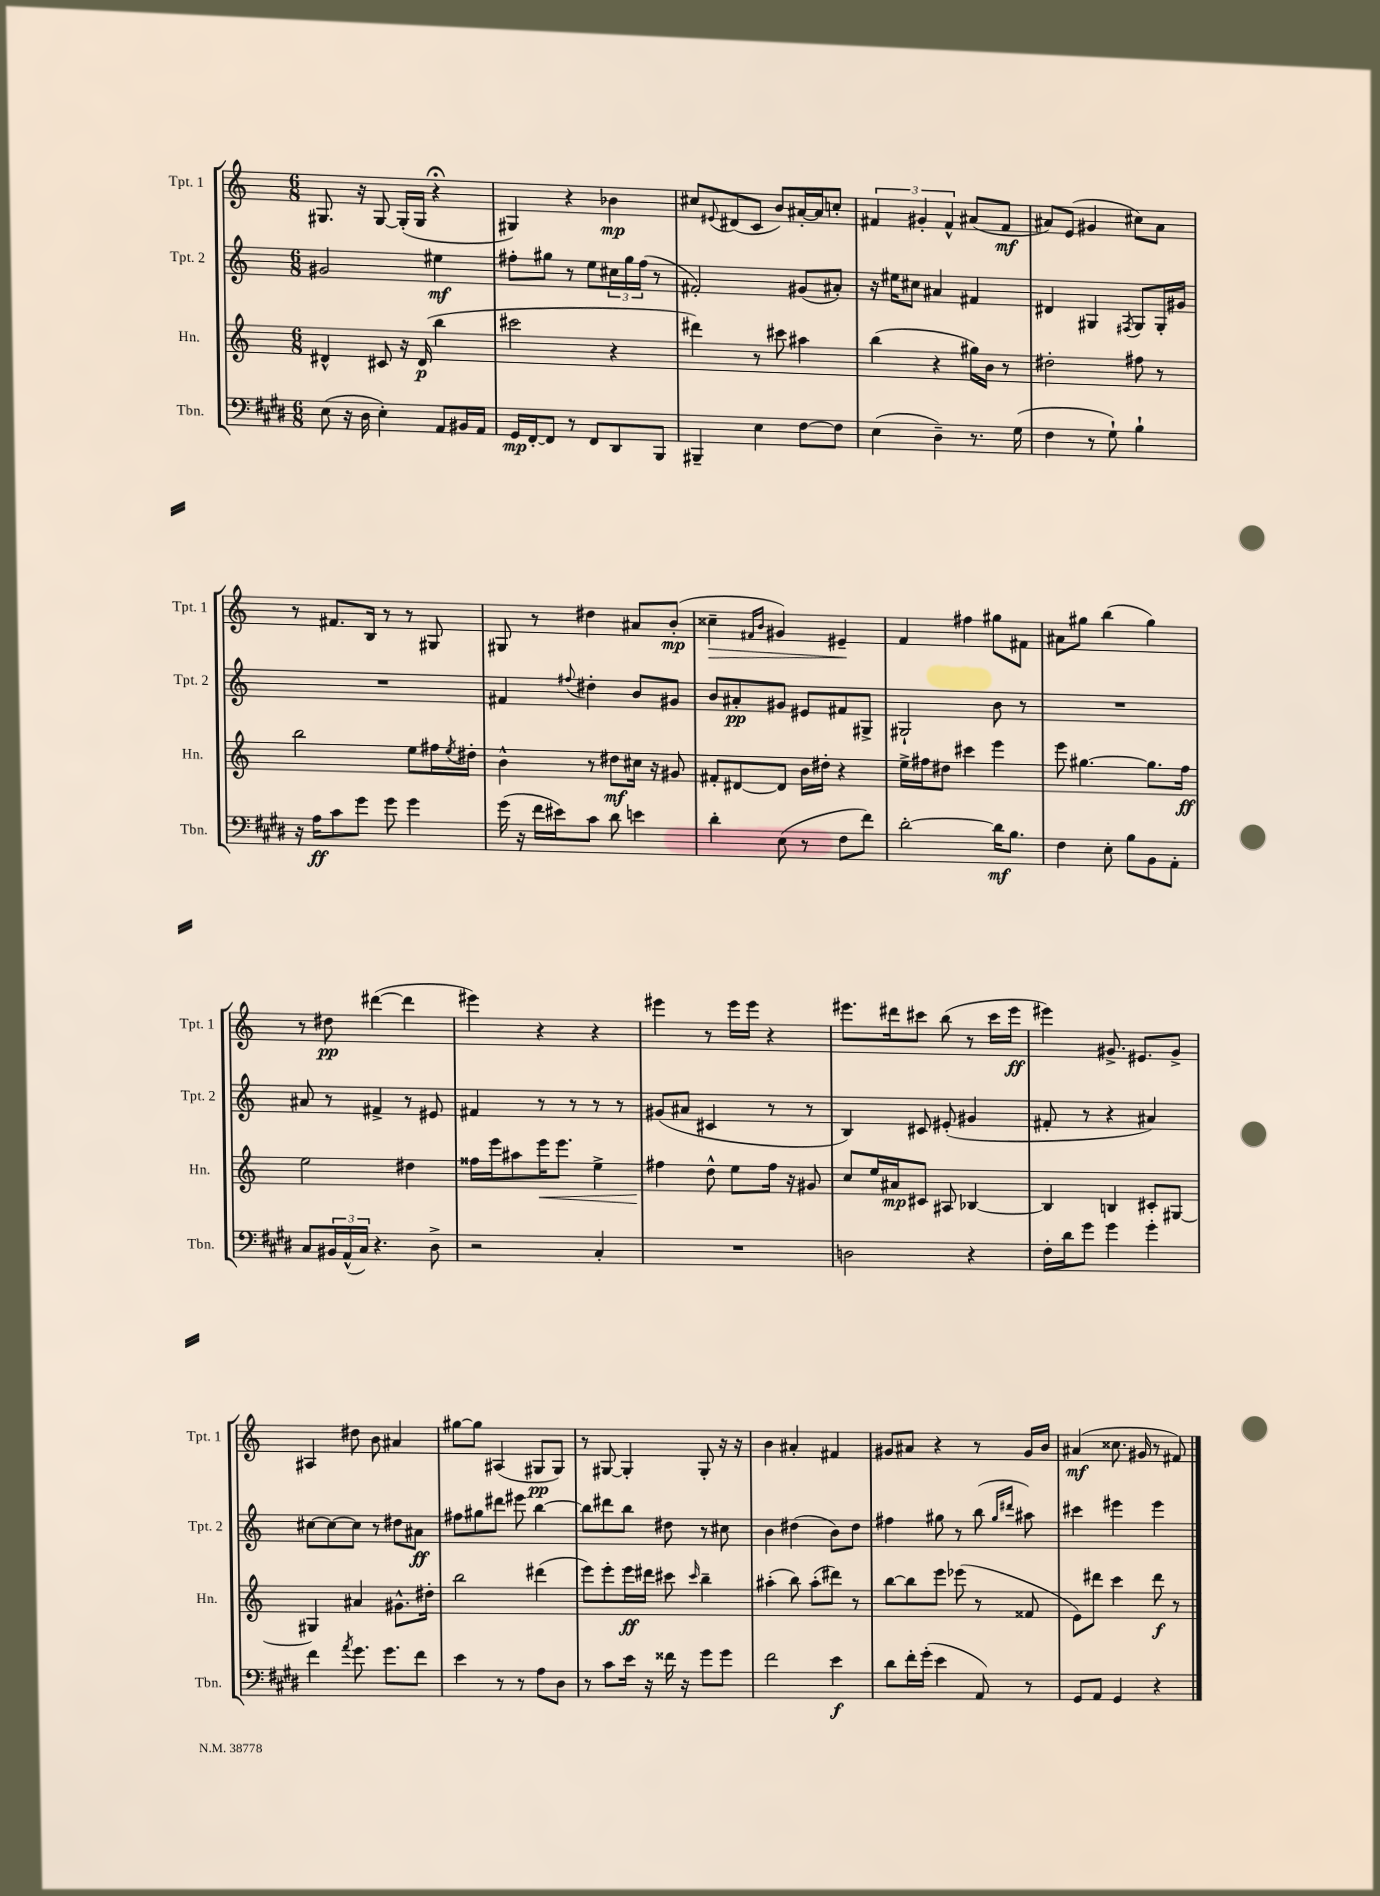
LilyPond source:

<<
\new StaffGroup <<
\new Staff = "s0" \with { instrumentName = "Tpt. 1" shortInstrumentName = "Tpt. 1" } {
    \clef treble \key c \major \numericTimeSignature \time 6/8
    gis8. r16 gis8~ gis16-.( gis16 r4\fermata |
    gis4) r4 bes'4\mp |
    cis''8 \appoggiatura { eis'8 } dis'8( c'8 b'8) ais'16~-. ais'16 c''8-. |
    \tuplet 3/2 { fis'4 gis'4-. fis'4-^ } ais'8( fis'8\mf |
    ais'8) e'8( gis'4 cis''8) ais'8 |
    r8 fis'8. b16 r8 r8 gis8 |
    gis8 r8 dis''4 ais'8 b'8-.\mp( |
    cisis''4--\> \grace { fis'16 b'16 } gis'4) eis'4--\! |
    f'4 fis''4 gis''8 fis'8 |
    ais'8 gis''8 b''4( gis''4) |
    r8 dis''8\pp dis'''4~( dis'''4 |
    eis'''4) r4 r4 |
    eis'''4 r8 eis'''16 eis'''16 r4 |
    eis'''8. dis'''16 cis'''8 b''8( r8 cis'''16 eis'''16\ff |
    eis'''4) gis'8.-> eis'8. gis'8-> |
    ais4 dis''8 b'8 ais'4 |
    gis''8~ gis''8 ais4( gis8\pp gis8) |
    r8 gis8~ gis4-. gis8-. r16 r16 |
    b'4 ais'4-. fis'4 |
    gis'8 ais'8 r4 r8 gis'16 b'16 |
    ais'4\mf( cisis''8. gis'16 r8 fis'8) \bar "|." |
}
\new Staff = "s1" \with { instrumentName = "Tpt. 2" shortInstrumentName = "Tpt. 2" } {
    \clef treble \key c \major \numericTimeSignature \time 6/8
    gis'2 eis''4\mf |
    fis''8-. gis''8 r8 e''8 \tuplet 3/2 { cis''16 gis''16 fis''16( } r8 |
    fis'2-.) gis'8( ais'8-.) |
    r16 eis''16 cis''8 ais'4 fis'4 |
    dis'4 gis4 \acciaccatura { fis8 } gis8 gis16-. gis'16 |
    R2. |
    fis'4 \appoggiatura { fis''8 } dis''4-. b'8 gis'8 |
    b'8 ais'8-.\pp gis'8 eis'8 fis'8 gis8-> |
    gis2-! b'8 r8 |
    R2. |
    ais'8 r8 fis'4-> r8 eis'8 |
    fis'4 r8 r8 r8 r8 |
    gis'8( ais'8 cis'4 r8 r8 |
    b4) cis'8 eis'8-.( gis'4 |
    fis'8-. r8 r4 ais'4) |
    cis''8~ cis''8~ cis''8 r8 dis''8 ais'8\ff |
    fis''8 gis''8 dis'''8 eis'''8 b''4~ |
    b''8 dis'''8 b''8 dis''8 r8 cis''8 |
    b'4 dis''4( b'8) dis''8 |
    fis''4 gis''8 r8 b''8( \grace { gis''16 dis'''16 } ais''8) |
    cis'''4 eis'''4 eis'''4 \bar "|." |
}
\new Staff = "s2" \with { instrumentName = "Hn." shortInstrumentName = "Hn." } {
    \clef treble \key c \major \numericTimeSignature \time 6/8
    dis'4-^ cis'8 r16 dis'16\p( b''4 |
    cis'''2 r4 |
    dis'''4) r8 cis'''8 ais''4 |
    b''4( r4 gis''16) b'16 r8 |
    dis''2-. fis''8 r8 |
    b''2 e''8 fis''16 \acciaccatura { e''8 } dis''16-. |
    b'4-^ r8 dis''8\mf cis''16 r16 gis'8 |
    fis'8-. dis'8~ dis'8 b'16 dis''16-. r4 |
    e''16-> fis''16 dis''8 cis'''4 e'''4 |
    e'''8 gis''4.~ gis''8. f''16\ff |
    e''2 dis''4 |
    fisis''16 e'''16 ais''8 e'''16\< e'''8. e''4-> |
    fis''4\! d''8-^ e''8 fis''16 r16 gis'8 |
    c''8 e''16 ais'16\mp cis'8 ais8 bes4~ |
    bes4 b4 cis'8-. gis8~ |
    gis4 ais'4 gis'8.-^ dis''16-. |
    b''2 dis'''4( |
    e'''8) e'''8-. e'''16\ff dis'''16 cis'''8 \grace { cis'''16 } b''4-- |
    ais''4-.( b''8) ais''8-.( dis'''8) r8 |
    b''8~ b''8 e'''8 ees'''8( r8 fisis'8 |
    e'8) dis'''8 c'''4 dis'''8\f r8 \bar "|." |
}
\new Staff = "s3" \with { instrumentName = "Tbn." shortInstrumentName = "Tbn." } {
    \clef bass \key e \major \numericTimeSignature \time 6/8
    e8( r16 dis16 e4-.) a,8 bis,16 a,16 |
    gis,16\mp fis,16~-. fis,8 r8 fis,8 dis,8 b,,8 |
    bis,,4-- e4 fis8~ fis8 |
    e4( dis4--) r8. gis16( |
    fis4 r8 gis8-!) b4-! |
    r16 a16\ff cis'8 gis'8 gis'8 gis'4 |
    gis'16( r16 fis'16 eis'16) cis'8 dis'8 e'4 |
    dis'4-. e8( r8 fis8 fis'8) |
    dis'2~-. dis'16\mf b8. |
    fis4 e8-. b8 b,8 a,8-. |
    cis8 \tuplet 3/2 { bis,16 a,16-^( cis16) } r4. dis8-> |
    r2 cis4-. |
    R2. |
    d2 r4 |
    fis16-. dis'16 gis'8 gis'4 gis'4-. |
    fis'4 \acciaccatura { a'8 } gis'8. gis'8. fis'8 |
    e'4 r8 r8 a8 dis8 |
    r8 cis'8 e'16 r16 fisis'16 r16 gis'8 gis'8 |
    fis'2 e'4\f |
    dis'8 fis'16-. gis'16-.( e'4 a,8) r8 |
    gis,8 a,8 gis,4 r4 \bar "|." |
}
>>
>>
\layout { \context { \Score \remove "Bar_number_engraver" } }
